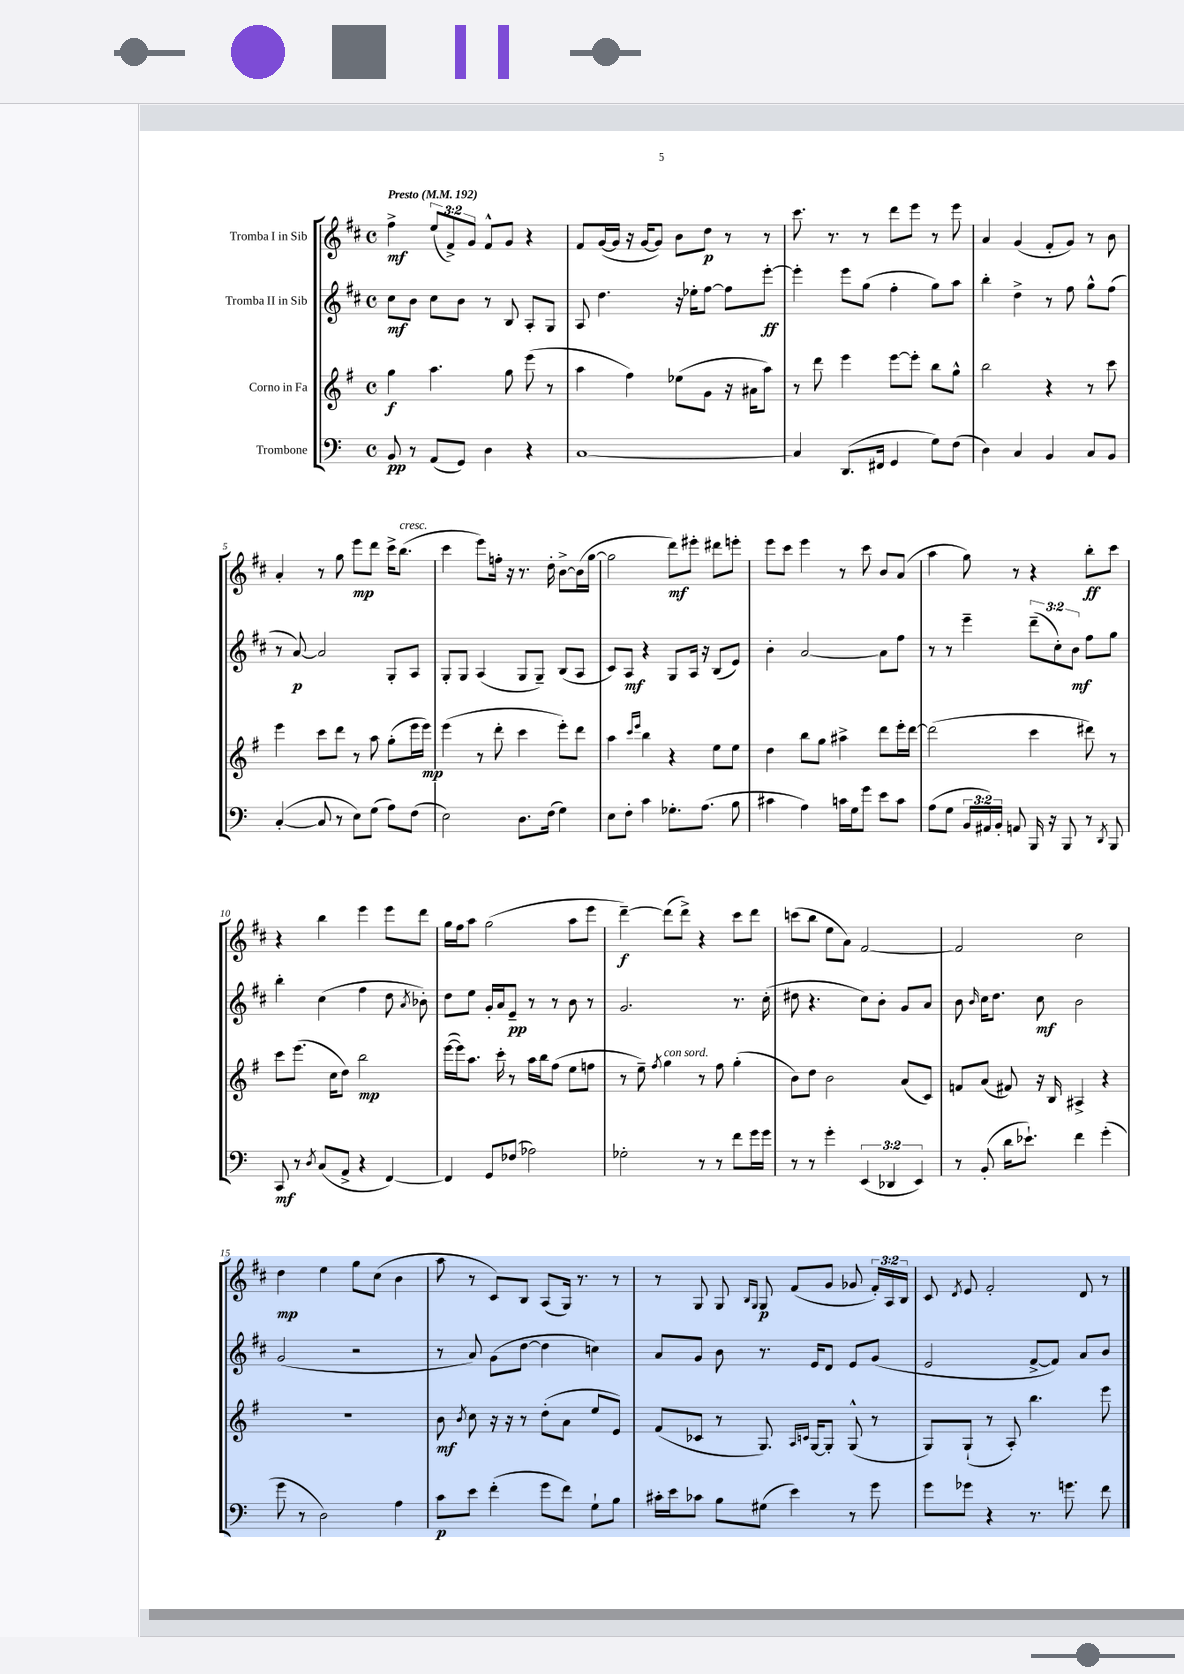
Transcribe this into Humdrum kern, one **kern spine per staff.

**kern	**dynam	**kern	**dynam	**kern	**dynam	**kern	**dynam
*part4	*part4	*part3	*part3	*part2	*part2	*part1	*part1
*staff4	*staff4	*staff3	*staff3	*staff2	*staff2	*staff1	*staff1
*I"Trombone	*	*I"Corno in Fa	*	*I"Tromba II in Sib	*	*I"Tromba I in Sib	*
*clefF4	*	*clefG2	*	*clefG2	*	*clefG2	*
*k[]	*	*k[f#]	*	*k[f#c#]	*	*k[f#c#]	*
*M4/4	*	*M4/4	*	*M4/4	*	*M4/4	*
*met(c)	*	*met(c)	*	*met(c)	*	*met(c)	*
*MM192	*	*MM192	*	*MM192	*	*MM192	*
=1	=1	=1	=1	=1	=1	=1	=1
!	!	!	!	!	!	!LO:TX:a:B:t=Presto	!
8BB/	pp	4gg\	f	8cc#\L	mf	4ff#^\	mf
8r	.	.	.	8b\J	.	.	.
(8AA/L	.	4.aa\	.	8cc#\L	.	(12ee/L	.
.	.	.	.	.	.	12f#^/)	.
8GG/J)	.	.	.	8b\J	.	.	.
.	.	.	.	.	.	12g/J	.
4D\	.	.	.	8r	.	8f#^^/L	.
.	.	8gg\	.	8B/	.	8g/J	.
4r	.	(8eee\	.	8A'/L	.	4r	.
.	.	8r	.	8G/J	.	.	.
=2	=2	=2	=2	=2	=2	=2	=2
[1C	.	4aa\	.	8A/	.	8f#/L	.
.	.	.	.	4.dd\	.	([16g/L	.
.	.	.	.	.	.	16g/JJ]	.
.	.	4ff#\)	.	.	.	16r	.
.	.	.	.	.	.	[16g/KL	.
.	.	.	.	.	.	8g/J])	.
.	.	(8ee-X\L	.	16r	.	8b\L	.
.	.	.	.	16ee-X'\KL	.	.	.
.	.	8g\J	.	[8ff#\J	.	8dd\J	p
.	.	16r	.	8ff#\L]	.	8r	.
.	.	16a#X\KL	.	.	.	.	.
.	.	8aa\J)	.	[8eee'\J	ff	8r	.
=3	=3	=3	=3	=3	=3	=3	=3
4C/]	.	8r	.	4eee'\]	.	8.ccc#\	.
.	.	8ddd\	.	.	.	.	.
.	.	.	.	.	.	8.r	.
(8.DD/L	.	4eee\	.	8eee\L	.	.	.
.	.	.	.	(8gg\J	.	8r	.
16FF#X/Jk	.	.	.	.	.	.	.
4GG/	.	[8eee\L	.	4ff#'\	.	8ddd\L	.
.	.	8eee'\J]	.	.	.	8eee\J	.
8G\L)	.	8bb\L	.	8gg\L)	.	8r	.
(8F\J	.	8gg^^\J	.	8aa\J	.	8eee\	.
=4	=4	=4	=4	=4	=4	=4	=4
4D\)	.	2bb\	.	4bb'\	.	4a/	.
4C/	.	.	.	4dd^\	.	(4g/	.
4BB/	.	4r	.	8r	.	8f#'/L	.
.	.	.	.	8ff#\	.	8g/J)	.
8C/L	.	8r	.	8gg^^\L	.	8r	.
8BB/J	.	8ccc\	.	(8ff#\J	.	8b\	.
!!LO:LB:g=z
=5	=5	=5	=5	=5	=5	=5	=5
([4C'/	.	4eee\	.	8r	.	4a'/	.
.	.	.	.	[8a/)	p	.	.
8C/]	.	8ccc\L	.	2a/]	.	8r	.
8r	.	8ddd\J	.	.	.	8gg\	.
8E\L)	.	8r	.	.	.	8eee\L	mp
(8G\J	.	8aa\	.	.	.	8ddd\J	.
8A\L)	.	(8gg'\L	.	8G'/L	.	16ccc#^\KL	.
!	!	!	!	!	!	!LO:TX:a:i:t=cresc.	!
.	.	.	.	.	.	(8.bb\J	.
(8F\J	.	16eee\L	.	8A/J	.	.	.
.	.	16eee\JJ)	mp	.	.	.	.
=6	=6	=6	=6	=6	=6	=6	=6
2E\)	.	(4eee\	.	8G'/L	.	4ccc#\	.
.	.	.	.	8G/J	.	.	.
.	.	8r	.	(4A/	.	8eee\L)	.
.	.	8ddd'\	.	.	.	16ffn'\Jk	.
.	.	.	.	.	.	16r	.
8.D\L	.	4ccc\	.	8G/L	.	8.r	.
.	.	.	.	8G~/J)	.	.	.
(16F\Jk	.	.	.	.	.	16dd'\	.
4G\)	.	8eee'\L)	.	(8B/L	.	[8b^\L	.
.	.	8ddd\J	.	8A/J	.	(16b\L]	.
.	.	.	.	.	.	[16gg\JJ	.
=7	=7	=7	=7	=7	=7	=7	=7
8E\L	.	4aa\	.	8c#/L)	.	2gg\]	.
8F'\J	.	.	.	8A/J	mf	.	.
.	.	16qqccc/LL	.	.	.	.	.
.	.	16qqeee/JJ	.	.	.	.	.
4c\	.	4bb\	.	4r	.	.	.
8.G-X'\L	.	4r	.	8G/L	.	8ddd\L)	mf
.	.	.	.	16A/Jk	.	8eee#X'\J	.
(8.A\J	.	.	.	16r	.	.	.
.	.	8ee\L	.	(8B/L	.	8ddd#X\L	.
8B\	.	8ee\J	.	8e/J)	.	8eeen'\J	.
=8	=8	=8	=8	=8	=8	=8	=8
4c#X\	.	4dd\	.	4b'\	.	8eee\L	.
.	.	.	.	.	.	8ccc#\J	.
4A\)	.	8bb\L	.	[2a/	.	4eee\	.
.	.	8gg\J	.	.	.	.	.
16cn\LL	.	4aa#X^\	.	.	.	8r	.
16G\J	.	.	.	.	.	.	.
8g\J	.	.	.	.	.	8ccc#\	.
8e\L	.	8ddd\L	.	8a\L]	.	8b/L	.
8c\J	.	16eee'\L	.	8ff#\J	.	(8a/J	.
.	.	[16ddd\JJ	.	.	.	.	.
=9	=9	=9	=9	=9	=9	=9	=9
(8A\L	.	(2ddd\]	.	8r	.	4aa\	.
8G\J	.	.	.	8r	.	.	.
24BB/LL	.	.	.	4eee~\	.	8gg\)	.
24AA#X/)	.	.	.	.	.	.	.
24BB'/JJ	.	.	.	.	.	.	.
8AAn/	.	.	.	.	.	8r	.
16BBB/	.	4ccc\	.	(12ddd~\L	.	4r	.
16r	.	.	.	.	.	.	.
.	.	.	.	12cc#'\)	.	.	.
8BBB/	.	.	.	.	.	.	.
.	.	.	.	12b\J	mf	.	.
8r	.	8ddd#X\)	.	8ff#\L	.	8bb'\L	ff
8qDD/	.	.	.	.	.	.	.
8BBB/	.	8r	.	8gg\J	.	8ccc#\J	.
!!LO:LB:g=z
=10	=10	=10	=10	=10	=10	=10	=10
8CC/	mf	8ccc\L	.	4bb'\	.	4r	.
8r	.	(8.eee\J	.	.	.	.	.
8qD/	.	.	.	.	.	.	.
(8C/L	.	.	.	(4cc#\	.	4bb\	.
.	.	16cc\KL	.	.	.	.	.
8AA^/J	.	8dd\J)	.	.	.	.	.
4r	.	2bb\	mp	4ff#\	.	4eee\	.
[4FF/)	.	.	.	8dd\	.	8eee\L	.
.	.	.	.	8qa/	.	.	.
.	.	.	.	8b-X'\)	.	8ddd\J	.
=11	=11	=11	=11	=11	=11	=11	=11
4FF/]	.	([16eee\LL	.	8dd\L	.	16gg\LL	.
.	.	16eee\J])	.	.	.	16ff#\J	.
.	.	8.aa\J	.	8ee\J	.	8aa\J	.
8GG/L	.	.	.	16g'/LL	.	(2gg\	.
.	.	16ccc'\	.	16a/J	.	.	.
(8F-X/J	.	8r	.	8e~/J	pp	.	.
2A-X\)	.	16aa\LL	.	8r	.	.	.
.	.	16bb\J	.	.	.	.	.
.	.	(8ff#\J	.	8r	.	.	.
.	.	8ee\L	.	8b\	.	8aa\L	.
.	.	8ffn\J	.	8r	.	8eee\J	.
=12	=12	=12	=12	=12	=12	=12	=12
2G-X'\	.	8r	.	2.g/	.	[4ddd~\)	f
.	.	8ee~\)	.	.	.	.	.
.	.	8qff#/	.	.	.	.	.
!	!	!LO:TX:a:i:t=con sord.	!	!	!	!	!
.	.	4gg\	.	.	.	(8ddd\L]	.
.	.	.	.	.	.	8ddd^\J)	.
8r	.	8r	.	.	.	4r	.
8r	.	8ff#\	.	.	.	.	.
8f\L	.	(4gg'\	.	8.r	.	8ccc#\L	.
16g\L	.	.	.	.	.	8ddd\J	.
16g\JJ	.	.	.	(16cc#'\	.	.	.
=13	=13	=13	=13	=13	=13	=13	=13
8r	.	8b\L)	.	8dd#X\	.	(8cccn\L	.
8r	.	8dd\J	.	4.r	.	8bb\J	.
4g'\	.	2b\	.	.	.	8ee\L	.
.	.	.	.	.	.	8a\J)	.
(6EE/	.	.	.	8cc#\L)	.	[2f#/	.
.	.	.	.	8b'\J	.	.	.
6DD-X/	.	.	.	.	.	.	.
.	.	(8a/L	.	8g/L	.	.	.
6EE/)	.	.	.	.	.	.	.
.	.	8c/J)	.	8a/J	.	.	.
=14	=14	=14	=14	=14	=14	=14	=14
8r	.	8fn/L	.	8b\	.	2f#/]	.
.	.	.	.	16qqb/	.	.	.
(8BB'/	.	(8a/J	.	16cc#\KL	.	.	.
.	.	.	.	8.dd\J	.	.	.
16d\KL	.	8f#X/)	.	.	.	.	.
8.e-X`\J)	.	.	.	.	.	.	.
.	.	16r	.	8cc#\	mf	.	.
.	.	16B/	.	.	.	.	.
4f\	.	4A#X^/	.	2b\	.	2cc#\	.
(4g'\	.	4r	.	.	.	.	.
!!LO:LB:g=z
=15	=15	=15	=15	=15	=15	=15	=15
8g\	.	1r	.	(2g/	.	4dd\	mp
8r	.	.	.	.	.	.	.
2D\)	.	.	.	.	.	4ee\	.
.	.	.	.	2r	.	8gg\L	.
.	.	.	.	.	.	(8cc#\J	.
4A\	.	.	.	.	.	4b\	.
=16	=16	=16	=16	=16	=16	=16	=16
8c\L	p	8b\	mf	8r	.	8aa\	.
.	.	8qb/	.	.	.	.	.
8e\J	.	8cc\	.	8a/)	.	8r	.
(4f'\	.	16r	.	(8g\L	.	8c#/L)	.
.	.	16r	.	.	.	.	.
.	.	8r	.	[8dd\J	.	8B/J	.
8g\L	.	(8dd'\L	.	4dd\]	.	(8A/L	.
8f\J)	.	8a\J	.	.	.	16G/Jk)	.
.	.	.	.	.	.	8.r	.
8G`\L	.	8ee/L	.	4ccn\)	.	.	.
8B\J	.	8e/J)	.	.	.	8r	.
=17	=17	=17	=17	=17	=17	=17	=17
16c#X'\LL	.	(8f#/L	.	8a/L	.	8r	.
16e\J	.	.	.	.	.	.	.
8c-X\J	.	8c-X/J	.	8g/J	.	8G/	.
8B\L	.	8r	.	8b\	.	8G/	.
.	.	.	.	.	.	16qqB/LL	.
.	.	.	.	.	.	16qqG/JJ	.
(8G#X\J	.	8.G/)	.	8.r	.	8G/	p
4e\)	.	.	.	.	.	(8f#/L	.
.	.	16qqA/LL	.	.	.	.	.
.	.	16qqcn/JJ	.	.	.	.	.
.	.	[16G/KL	.	16e/KL	.	.	.
.	.	8G'/J]	.	8d/J	.	8g/J	.
8r	.	(8G^^/	.	8e/L	.	8g-X/	.
8g\	.	8r	.	(8g/J	.	24f#'/LL)	.
.	.	.	.	.	.	24A/	.
.	.	.	.	.	.	24B/JJ	.
=18	=18	=18	=18	=18	=18	=18	=18
8g\L	.	8G/L)	.	2e/	.	8c#/	.
.	.	.	.	.	.	8qd/	.
8g-X\J	.	(8G`/J	.	.	.	8e/	.
4r	.	8r	.	.	.	2f#'/	.
.	.	8A'/)	.	.	.	.	.
8.r	.	4.bb\	.	[8f#^/L	.	.	.
.	.	.	.	8f#/J])	.	.	.
8.gn\	.	.	.	.	.	.	.
.	.	.	.	8a/L	.	8d/	.
8f\	.	8eee\	.	8b/J	.	8r	.
==	==	==	==	==	==	==	==
*-	*-	*-	*-	*-	*-	*-	*-
